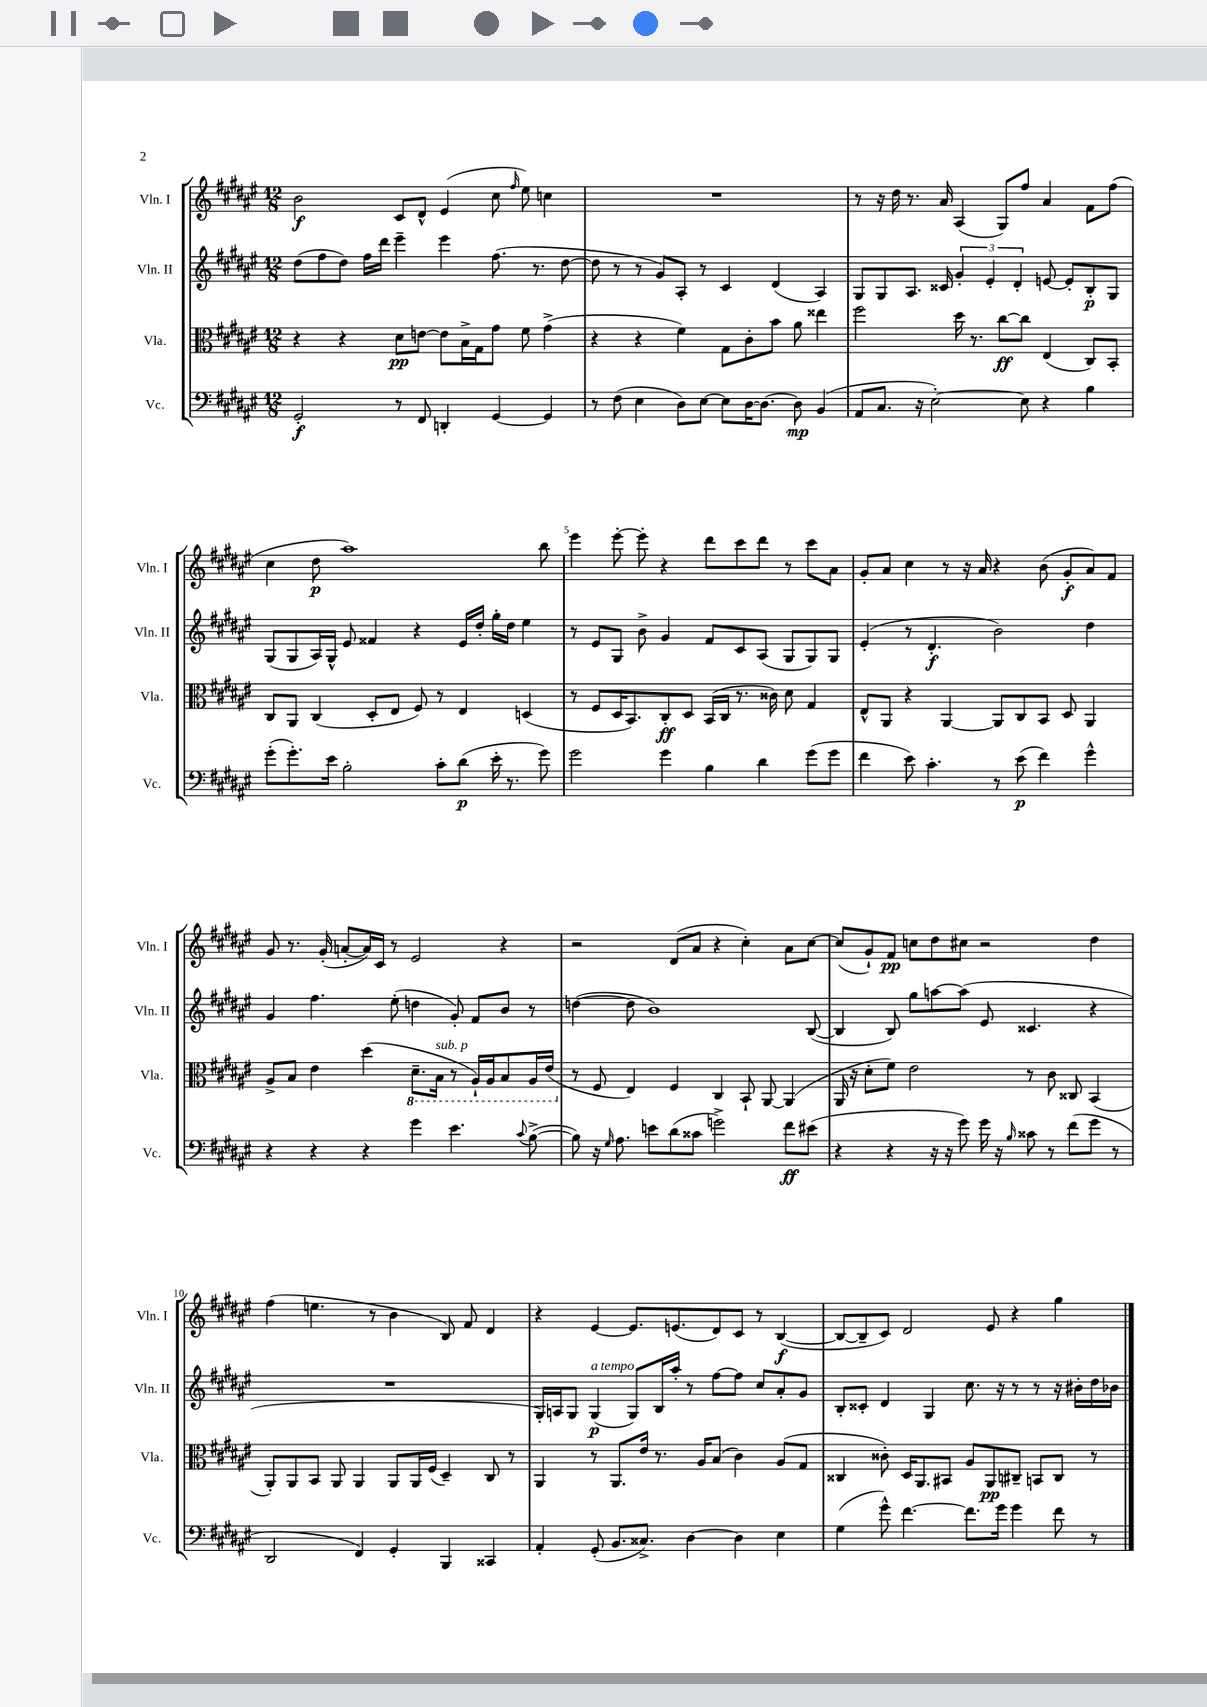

**kern	**kern	**kern	**kern
*staff4	*staff3	*staff2	*staff1
*clefF4	*clefC3	*clefG2	*clefG2
*k[f#c#g#d#a#e#]	*k[f#c#g#d#a#e#]	*k[f#c#g#d#a#e#]	*k[f#c#g#d#a#e#]
*M12/8	*M12/8	*M12/8	*M12/8
2GG#'	4r	(8dd#	2b
.	.	8ff#	.
.	4r	8dd#)	.
.	.	16ff#	.
.	.	16ddd#	.
8r	8d#	4eee#~	8c#
8FF#	[8e	.	8d#^^
4DD'	8e]	4eee#	(4e#
.	16B^	.	.
.	16G#	.	.
[4GG#	8g#	(8.ff#	8cc#
.	.	.	16qqff#
.	8f#	.	8ee#)
.	.	8.r	.
4GG#]	(4g#^	.	4cc
.	.	[8dd#	.
=	=	=	=
8r	4r	8dd#]	1.r
(8F#	.	8r	.
4E#	4r	8r	.
.	.	8g#)	.
8D#)	4f#)	8A#'	.
[8E#	.	8r	.
8E#]	8G#	4c#	.
[16D#	8c#'	.	.
8.D#_	.	.	.
.	8b	(4d#	.
8D#]	8a#	.	.
(4BB	4ee##	4A#)	.
=	=	=	=
8AA#	2ff#	8G#	8r
8.C#	.	8G#	16r
.	.	.	16dd#
.	.	8.A#	8.r
16r	.	.	.
[2E#')	.	.	.
.	.	16c##	16a#
.	16dd#	6g#'	(4A#
.	8.r	.	.
.	.	6e#'	.
.	[8cc#	.	8G#)
.	.	6d#'	.
8E#]	8cc#]	.	8ff#
4r	(4E#	[8e	4a#
.	.	8e']	.
4B	8C#)	8B'	8f#
.	8BB'	8G#	(8ff#
=	=	=	=
(8g#'	8C#	(8G#	4cc#
8.g#')	8AA#	8G#	.
.	(4C#	16A#)	8dd#
16e#	.	16G#^^	.
2B'	.	8e#	1aa#)
.	8D#'	4f##	.
.	8E#	.	.
.	8F#)	4r	.
8c#'	8r	.	.
(8d#	4E#	16e#	.
.	.	16dd#'	.
16e#'	.	16gg#'	.
8.r	.	16dd#	.
.	(4D	4ee#	.
8g#)	.	.	8bb
=	=	=	=
2g#	8r	8r	4eee#
.	8F#	8e#	.
.	16D#	8G#	[8eee#'
.	8.BB)	.	.
.	.	8b^	8eee#']
4g#	8C#'	4g#	4r
.	8D#	.	.
4B	(16BB	8f#	8ddd#
.	16C#	.	.
.	8.r	8c#	8ccc#
4d#	.	(8A#	8ddd#
.	16c##)	.	.
.	8d#	8G#	8r
(8g#	4G#	8G#)	8ccc#
8g#	.	8G#	8a#
=	=	=	=
4f#	8E#^^	(4e#'	8g#'
.	8AA#	.	8a#
8e#)	4r	8r	4cc#
4.c#'	.	4.d#'	.
.	[4AA#	.	8r
.	.	.	16r
.	.	.	16a#
8r	8AA#]	2b)	4r
(8e#	8C#	.	.
4f#)	8BB	.	(8b
.	8D#	.	8g#'
4g#^^	4AA#	4dd#	8a#)
.	.	.	8f#
=	=	=	=
4r	8A#^	4g#	8g#
.	8B	.	8.r
4r	4e#	4.ff#	.
.	.	.	(16g#'
.	.	.	[8a'
4r	(4dd#	.	16a])
.	.	.	16c#
.	.	(8ee#'	8r
4g#	8.D#~	4dd	2e#
.	16BB	.	.
4.e#	8r	8g#')	.
.	16AA#`)	8f#	.
.	16AA#	.	.
.	8BB	8b	4r
8qqc#	.	.	.
([8B^	16AA#	8r	.
.	(16E#	.	.
=	=	=	=
8B])	8r	([4dd	2r
16r	8F#	.	.
16qqG#	.	.	.
8.A#	.	.	.
.	4E#)	8dd]	.
8e	.	1b)	.
(8d#	4F#	.	(8d#
8c##	.	.	8a#
2g^)	4C#	.	4r
.	8BB`	.	4cc#')
.	[8AA#	.	.
8f#	(4AA#]	.	8a#
(8e#	.	([8B	[8cc#
=	=	=	=
4r	16AA#	4B]	(8cc#]
.	16r	.	.
.	8d#'	.	8g#`)
4r	8f#)	8B)	8f#
.	2e#	8gg#	8cc
16r	.	[8aa	8dd#
16r	.	.	.
8g#)	.	(8aa]	8cc#
16g#	.	8e#	2r
16r	.	.	.
16qqB	.	.	.
8c##	8r	4.c##	.
8r	8c#	.	.
(8f#	8C##	.	.
8g#	(4BB	4r	4dd#
8r	.	.	.
=	=	=	=
2DD#	8AA#')	1.r	(4ff#
.	8AA#	.	.
.	8BB	.	4.ee
.	8AA#	.	.
4FF#)	4AA#	.	.
.	.	.	8r
4GG#'	8AA#	.	4b
.	16AA#	.	.
.	(16F#	.	.
4BBB	4D#~)	.	8B)
.	.	.	8f#
4CC##	8C#	.	4d#
.	8r	.	.
=	=	=	=
4AA#'	4AA#	16G#')	4r
.	.	16A	.
.	.	8G#	.
(8GG#'	8r	(4G#	[4e#
8.BB	8.AA#	.	.
.	.	8G#)	8.e#]
8.C##^)	16e#	.	.
.	8.r	16B	.
.	.	16aa#'	(8.e
[4D#	.	8r	.
.	16A#	.	.
.	(8B	[8ff#	8d#)
4D#]	4c#)	8ff#]	8c#
.	.	8cc#	8r
4E#	(8A#	8a#'	([4B
.	8G#	8g#	.
=	=	=	=
(4G#	4C##	8B'	8B_
.	.	8c##'	8B~]
8g#^^)	8c##')	4d#	8c#)
[4.f#	16D#	.	2d#
.	8.AA#	.	.
.	.	4G#	.
.	8BB#	.	.
8.f#]	8A#	8.cc#	.
.	8AA#	.	8e#
16g#	.	16r	.
4g#	8C#~	8r	4r
.	8BB	8r	.
8f#	8C#	16r	4gg#
.	.	16b#'	.
8r	8r	16dd#	.
.	.	16b-	.
==	==	==	==
*-	*-	*-	*-
